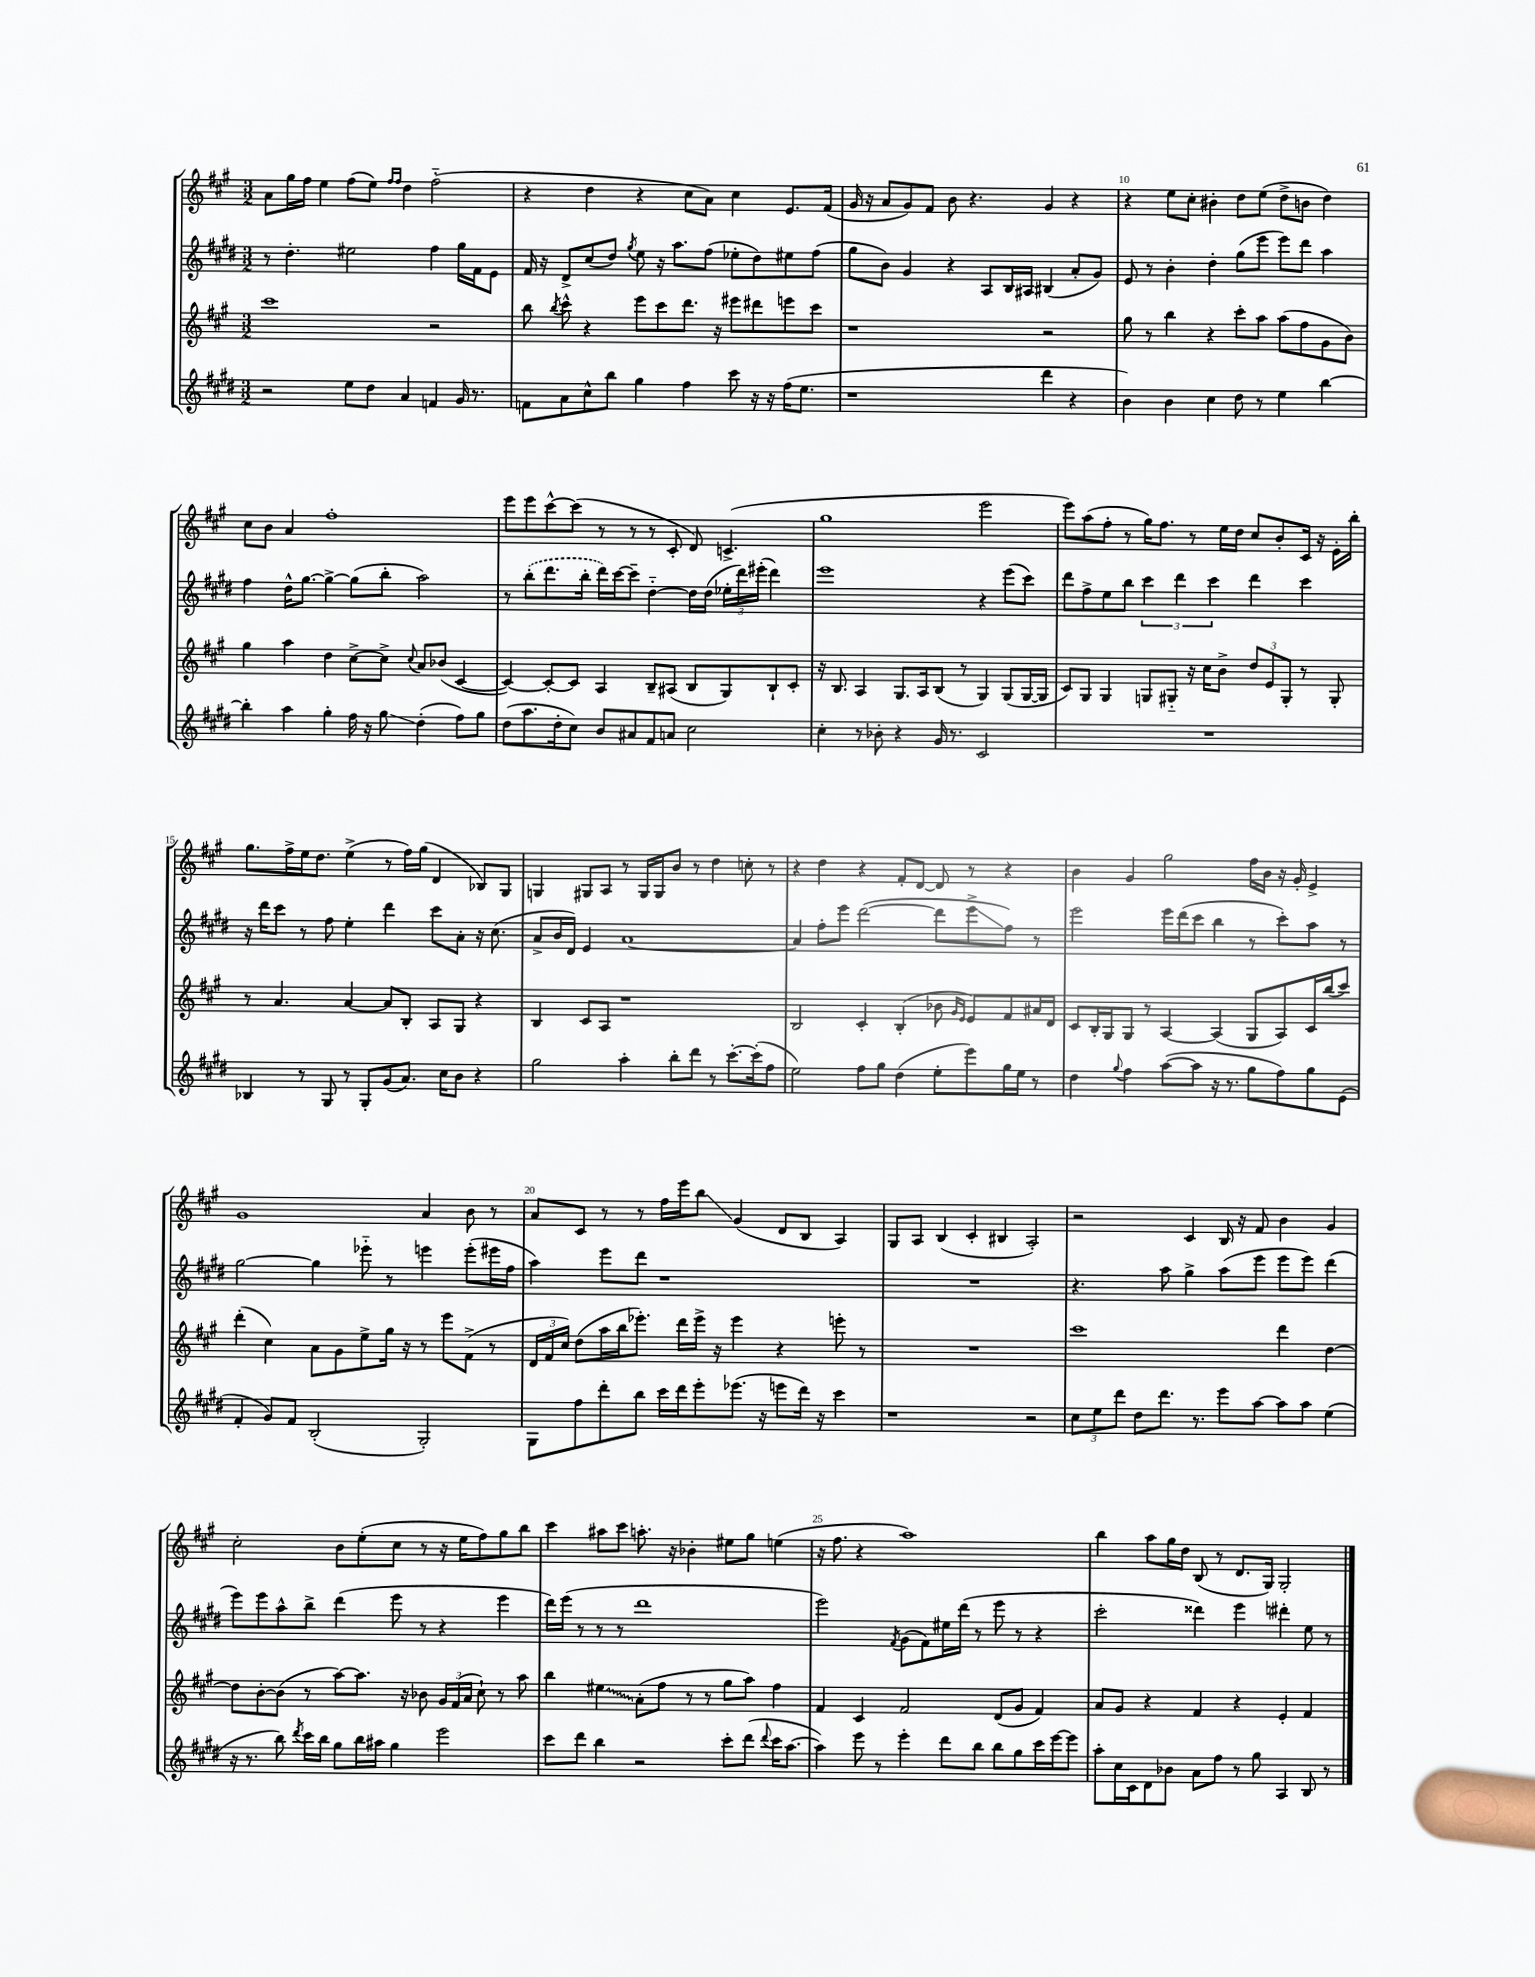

**kern	**kern	**kern	**kern
*staff4	*staff3	*staff2	*staff1
*clefG2	*clefG2	*clefG2	*clefG2
*k[f#c#g#d#]	*k[f#c#g#]	*k[f#c#g#d#]	*k[f#c#g#]
*M3/2	*M3/2	*M3/2	*M3/2
2r	1ccc#	8r	8a\L
.	.	4.dd#'\	16gg#\L
.	.	.	16ff#\JJ
.	.	.	4ee\
8ee\L	.	2ee#\	(8ff#\L
8dd#\J	.	.	8ee\J)
.	.	.	16qqff#/LL
.	.	.	16qqff#/JJ
4a/	.	.	4dd\
4f/	2r	4ff#\	(2ff#'~\
16g#/	.	16gg#\LL	.
8.r	.	16f#\J	.
.	.	8e\J	.
=	=	=	=
8f\L	8bb\	16f#/	4r
.	.	16r	.
.	8qbb/	.	.
8a\	8ccc#^^\	8d#^/L	.
8cc#^^\	4r	(8cc#/	4dd\
8bb\J	.	8dd#/J)	.
.	.	8qgg#/	.
4gg#\	8eee\L	8ee\	4r
.	8ccc#\	16r	.
.	.	8.aa\L	.
4ff#\	8.ddd\J	.	8cc#\L
.	.	(8ff#\J	8a\J)
.	16r	.	.
8ccc#\	8eee#\L	8ee-'\L	4cc#\
16r	8ddd#\	8dd#\)	.
16r	.	.	.
(16ff#\LK	8eee\	8ee#\	8.e/L
8.ee\J	.	.	.
.	8ccc#\J	(8ff#\J	.
.	.	.	(16f#/Jk
=	=	=	=
1r	1r	8gg#\L	16g#/
.	.	.	16r
.	.	8b\J)	8a/L
.	.	4g#/	8g#/)
.	.	.	8f#/J
.	.	4r	8b\
.	.	.	4.r
.	.	8A/L	.
.	.	16B/L	.
.	.	16A#/JJ	.
4ddd#\	2r	(4B#/	4g#/
4r	.	8a'/L	4r
.	.	8g#/J)	.
=	=	=	=
4b\)	8gg#\	8e/	4r
.	8r	8r	.
4b\	4bb\	4b'\	8ee\L
.	.	.	8cc#'\J
4cc#\	4r	4dd#'\	4b#'\
8dd#\	8ccc#'\L	(8gg#\L	8dd\L
8r	8aa\J	8eee\J	(8ee\J
4ee\	(8aa\L	8eee\L)	8dd^\L
.	8ff#\	8ddd#\J	8b\J
[4bb\	8g#\	4aa\	4dd\)
.	8b\J)	.	.
=	=	=	=
4bb'\]	4gg#\	4ff#\	8cc#\L
.	.	.	8b\J
4aa\	4aa\	16dd#^^\LK	4a/
.	.	[8.gg#\J	.
4gg#'\	4dd\	4gg#^\_	1ff#'
16ff#\	[8cc#^\L	(8gg#\]L	.
16r	.	.	.
8gg#\	8cc#^\]J	8bb'\J	.
.	8qqcc#/	.	.
(4dd#'\	8a/L	2aa\)	.
.	(8b-/J	.	.
8ff#\L)	[4c#/	.	.
8gg#\J	.	.	.
=	=	=	=
(8dd#\L	4c#/_)	8r	8eee\L
8.aa\	.	(8bb'\L	8eee\
.	8c#'/_L	8.ddd#\	[8ccc#^^\
16dd#'\k	.	.	.
8cc#\J)	8c#/]J	.	(8ccc#\]J
.	.	16bb'\Jk	.
8b/L	4A/	16ddd#\LL)	8r
.	.	[16ccc#\J	.
8a#/	.	8ccc#~\]J	8r
8f#/	8B~/L	[4dd#'~\	8r
8a/J	(8A#/J	.	8c#'/
2cc#\	8B/L	16dd#\]LL	8d/)
.	.	(16dd#\JJ	.
.	8G#/)	24ee-'\LL	(4.c^/
.	.	24ddd#\)	.
.	.	(24eee#'\JJ	.
.	8B`/	4ddd#\)	.
.	8c#'/J	.	.
=	=	=	=
4cc#'\	16r	1eee	1gg#
.	8.B/	.	.
8r	4A/	.	.
8b-'\	.	.	.
4r	8.G#/L	.	.
.	16A/k	.	.
16g#/	(8B/J	.	.
8.r	.	.	.
.	8r	.	.
2c#/	4G#/)	4r	2eee\
.	(8G#/L	(8eee\L	.
.	[16G#/L	8ccc#\J)	.
.	16G#/]JJ	.	.
=	=	=	=
1.r	8c#/L)	8ddd#\L	8eee\L)
.	8G#/J	8ff#^\	(8aa\
.	4G#/	8ee\	8ff#'\J
.	.	8bb\J	8r
.	8G/L	6ccc#\	16gg#\LK)
.	.	.	8.ff#\J
.	8G#'~/J	.	.
.	.	6ddd#\	.
.	16r	.	8r
.	16cc#\LK	.	.
.	.	6ccc#\	.
.	8b^\J	.	16ee\LL
.	.	.	16dd\JJ
.	12dd/L	4ddd#\	8cc#/L
.	12e/	.	.
.	.	.	8b'/
.	12G#'/J	.	.
.	8r	4ccc#\	16c#/Jk
.	.	.	16r
.	8G#'/	.	16e'\LL
.	.	.	16bb'\JJ
=	=	=	=
4B-/	8r	16r	8.gg#\L
.	.	16ddd#\LK	.
.	4.a/	8ccc#\J	.
.	.	.	16ff#^\L
8r	.	8r	16ee\J
.	.	.	8.dd\J
8G#/	.	8ff#\	.
8r	[4a/	4ee'\	(4ee^\
8G#'/L	.	.	.
(8g#/	8a/]L	4ddd#\	8r
8.a/J)	8B'/J	.	16ff#\LL)
.	.	.	(16gg#\JJ
.	8A/L	8ccc#\L	4d/
16cc#\LK	.	.	.
8b\J	8G#/J	8a'\J	.
4r	4r	16r	8B-/L)
.	.	(8.cc#\	.
.	.	.	8G#/J
=	=	=	=
2gg#\	4B/	8a^/L	4G/
.	.	16b/L	.
.	.	16d#/JJ)	.
.	8c#/L	4e/	8G#/L
.	8A/J	.	8A/J
4aa'\	1r	[1a	8r
.	.	.	16G#/LL
.	.	.	16G#/J
8bb'\L	.	.	8b/J
8ddd#\J	.	.	8r
8r	.	.	4dd\
[8.ccc#'\L	.	.	.
.	.	.	8cc'\
(16ccc#'\]k	.	.	.
8ff#\J	.	.	8r
=	=	=	=
2ee\)	2B/	4a/]	4r
.	.	8ff#'\L	4dd\
.	.	8eee\J	.
8ff#\L	4c#'/	([2ddd#\	4r
8gg#\J	.	.	.
(4dd#\	(4B'/	.	8f#'/L
.	.	.	[8d/J
8ee'\L	8b-\	8ddd#\]L	8d/]
.	16qqg#/LL	.	.
.	16qqe/JJ	.	.
8eee\)	8e/L)	8eee^\	8r
16gg#\L	8f#/	8ff#\J)	4r
16ee\JJ	.	.	.
8r	16a#/L	8r	.
.	16d/JJ	.	.
=	=	=	=
4dd#\	8c#/L	2eee\	4b\
.	16B'/L	.	.
.	16G#/J	.	.
8qqgg#/	.	.	.
4ff#\	8G#/J	.	4g#/
.	8r	.	.
([8aa\L	[4A/	16eee\LL	2gg#\
.	.	(16ddd#\J	.
8aa\]J	.	8ccc#\J	.
16r	(4A/]	4bb\	.
8.r	.	.	.
8gg#\L	8G#/L	8r	16ff#\LL
.	.	.	16b\JJ
8ff#\)	8A/)	8ccc#'\L)	16r
.	.	.	16g#'/
8gg#\	16c#/L	8aa\J	4e^/
.	(16bb/J	.	.
(8e\J	8ccc#/J)	8r	.
=	=	=	=
4f#'/	(4ddd'\	[2gg#\	1g#
8g#/L)	4cc#\)	.	.
8f#/J	.	.	.
(2B'/	8a\L	4gg#\]	.
.	8g#\	.	.
.	8ee^\	8eee-'~\	.
.	16gg#\Jk	8r	.
.	16r	.	.
2G#'/)	8r	4eee\	4a/
.	8eee\L	.	.
.	(8f#^\J	(8eee'\L	8b\
.	8r	16eee#\L	8r
.	.	16ff#\JJ	.
=	=	=	=
8G#\L	24d/LL	4aa\)	8a/L
.	24f#/	.	.
.	24cc#/JJ)	.	.
8ff#\	(8dd\L	.	8c#/J
8ddd#'\	16aa\L	8eee\L	8r
.	16bb\J	.	.
8bb\J	8.eee-'\J)	8ddd#\J	8r
16ccc#\LL	.	1r	16ff#\LL
16ddd#\J	16ddd\LL	.	16eee\J
8eee'\	16eee-^\JJ	.	8bb\J
.	16r	.	.
(8.eee-\J	4eee-\	.	(4g#/
16r	.	.	.
8eee\L	4r	.	8d/L
16ddd#\Jk)	.	.	8B/J
16r	.	.	.
4ccc#\	8eee'\	.	4A/)
.	8r	.	.
=	=	=	=
1r	1.r	1.r	8G#/L
.	.	.	8A/J
.	.	.	(4B/
.	.	.	4c#'/
.	.	.	4B#/
2r	.	.	2A'/)
=	=	=	=
12cc#\L	1ccc#	4.r	2r
12ee\	.	.	.
12ddd#\J	.	.	.
8dd#\L	.	.	.
8.ddd#\J	.	8aa\	.
.	.	4gg#^\	4c#/
8.r	.	.	.
8eee\L	.	(8aa\L	16B/
.	.	.	16r
[8aa\J	.	8eee\J	8f#/
8aa\]L	4ddd\	8eee\L	4b\
8aa\J	.	8eee\J)	.
(4ee\	[4dd\	(4ddd#\	4g#/
=	=	=	=
16r	8dd\]L	8eee\L)	2cc#'\
8.r	.	.	.
.	[8b'\	8eee\	.
8bb\)	(8b\]J	8aa^^\	.
8qddd#/	.	.	.
16ccc#\LL	8r	8bb^\J	.
16bb\JJ	.	.	.
8gg#\L	[8aa\L)	(4ddd#\	8b\L
16bb\L	8.aa\]J	.	(8ee'\
16aa#\JJ	.	.	.
4gg#\	.	8eee\	8cc#\J
.	16r	.	.
.	8b-\	8r	8r
2eee\	24g#/LL	4r	16r
.	(24f#/	.	.
.	.	.	16ee\LK
.	24a/JJ	.	.
.	8cc#`\)	.	8ff#\)
.	8r	4eee\	8gg#\
.	8aa\	.	8bb\J
=	=	=	=
8ccc#\L	4bb\	16ddd#\LL)	4ccc#\
.	.	(16eee\JJ	.
8ddd#\J	.	8r	.
4bb\	4ee#\	8r	8aa#\L
.	.	8r	8ccc#\J
2r	(8a'\L	1ddd#	8.aa'\
.	8ff#\J	.	.
.	.	.	16r
.	8r	.	4b-'\
.	8r	.	.
8ccc#'\L	8gg#\L	.	8ee#\L
(8ddd#\J	8aa\J)	.	8gg#\J
8qqddd#/	.	.	.
16ccc#\LK	4ff#\	.	(4ee\
[8.aa\J	.	.	.
=	=	=	=
4aa\])	4f#/	2eee\)	16r
.	.	.	8.ff#\
8eee\	4c#/	.	4r
8r	.	.	.
.	.	8qf#/	.
4eee'\	2f#/	(8g#\L	1aa)
.	.	8f#\)	.
8ddd#\L	.	16ee#\L	.
.	.	(16ddd#\JJ	.
8bb\J	.	8r	.
8bb\L	(8d/L	8eee\	.
8gg#\	8g#/J	8r	.
16ccc#\L	4f#/)	4r	.
[16eee\J	.	.	.
8eee\]J	.	.	.
=	=	=	=
8aa'\L	8a/L	2ccc#'\	4bb\
16cc#\L	8g#/J	.	.
16c#\J	.	.	.
8d#\	4r	.	8aa\L
8b-\J	.	.	16gg#\L
.	.	.	16dd\JJ
8a\L	4f#/	4ddd##\)	(8B/
8ff#\J	.	.	8r
8r	4r	4eee\	8.d/L
8gg#\	.	.	.
.	.	.	16G#/Jk)
4A/	4e'/	4ddd#'\	2G#'/
8B/	4f#/	8ee\	.
8r	.	8r	.
==	==	==	==
*-	*-	*-	*-
